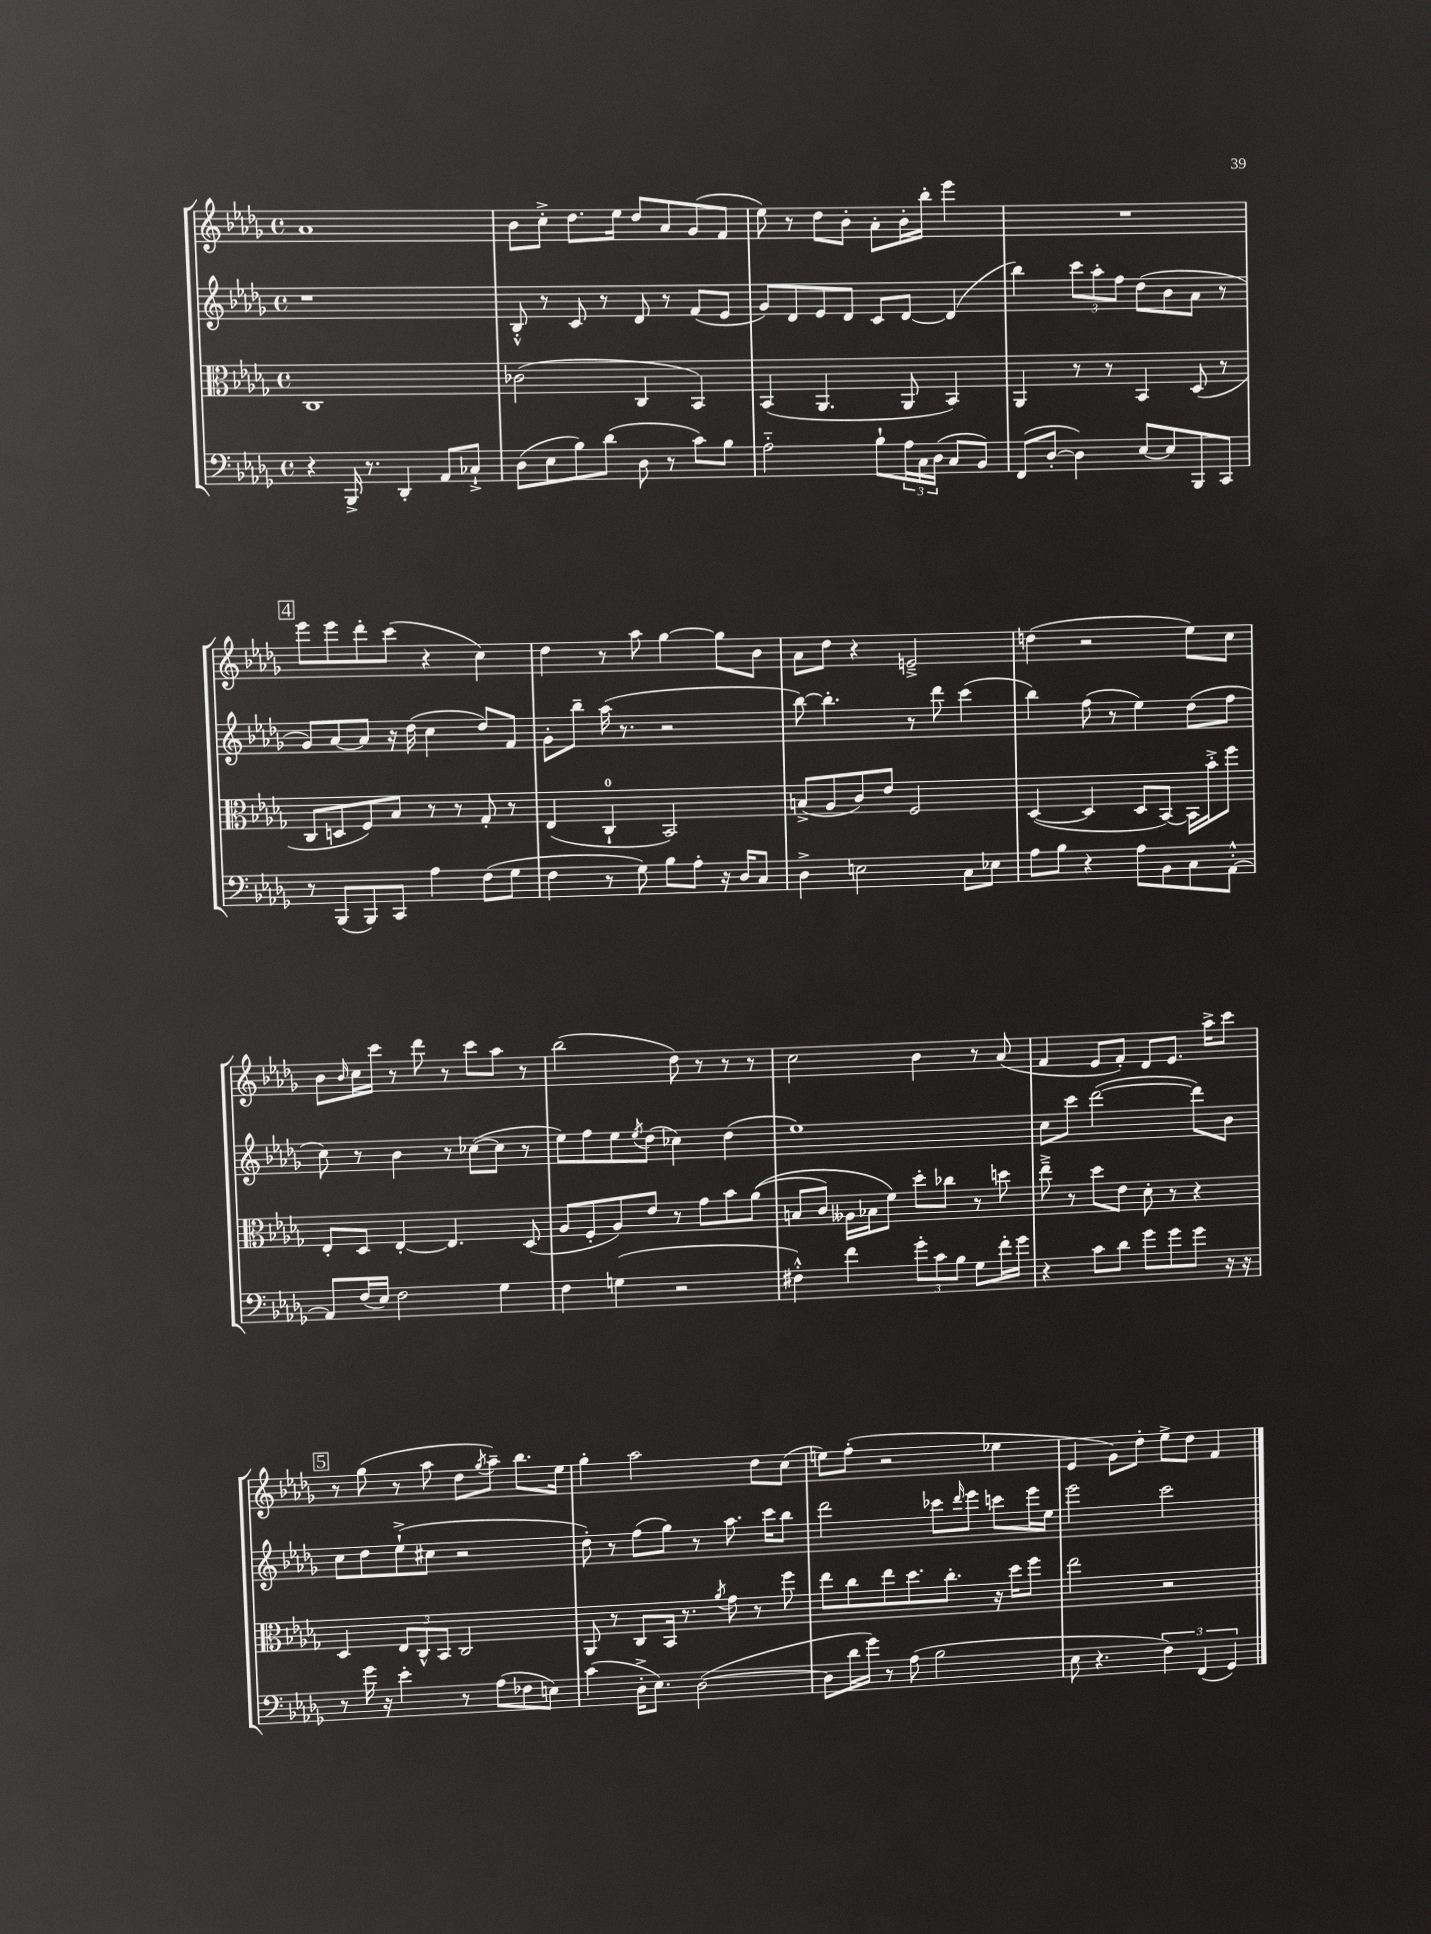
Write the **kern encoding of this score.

**kern	**kern	**kern	**kern
*staff4	*staff3	*staff2	*staff1
*clefF4	*clefC3	*clefG2	*clefG2
*k[b-e-a-d-g-]	*k[b-e-a-d-g-]	*k[b-e-a-d-g-]	*k[b-e-a-d-g-]
*M4/4	*M4/4	*M4/4	*M4/4
*met(c)	*met(c)	*met(c)	*met(c)
4r	1C	1r	1a-
16BBB-^	.	.	.
8.r	.	.	.
4DD-'	.	.	.
8AA-	.	.	.
8C-`^	.	.	.
=	=	=	=
(8D-	(2c-	8B-'^^	8b-
8E-	.	8r	8cc'^
8B-)	.	8c	8.dd-
(8d-	.	8r	.
.	.	.	16ee-
8D-	4C	8d-	8dd-
8r	.	8r	8a-
8c)	4BB-)	(8f	(8g-
8B-	.	8e-	8f
=	=	=	=
2A-'~	(4BB-	8g-)	8ee-)
.	.	8d-	8r
.	4.AA-	8e-	8dd-
.	.	8d-	8b-'
8B-`	.	8c	8a-'
24A-	8AA-	[8d-	16b-'
24C	.	.	.
.	.	.	16bb-'
(24D-	.	.	.
8C	4BB-)	(4d-]	4eee-
8BB-)	.	.	.
=	=	=	=
(8FF	4AA-	4bb-)	1r
[8D-'	.	.	.
4D-])	8r	12ccc	.
.	.	12aa-'	.
.	8r	.	.
.	.	12ff	.
[8E-	4BB-	(8dd-	.
8E-]	.	8b-	.
8BBB-	(8D-	8a-	.
8CC	8r	8r	.
=	=	=	=
8r	8C	8g-)	8eee-
(8BBB-	8D	[8a-	8eee-
8BBB-)	8F)	8a-]	8ddd-'
8CC	8B-	16r	(8ccc
.	.	(16dd-	.
4A-	8r	4cc	4r
.	8r	.	.
(8F	8G-'	8dd-)	4cc)
8G-	8r	8f	.
=	=	=	=
4F	(4E-	8g-'	4dd-
.	.	8bb-~	.
8r	4C`	(16aa-	8r
.	.	8.r	.
8G-)	.	.	8aa-
8B-	2BB-)	2r	[4gg-
8A-'	.	.	.
16r	.	.	8gg-]
16D-	.	.	.
8C	.	.	8b-
=	=	=	=
4D-^	(8B^	[8bb-)	8a-
.	8A-	4.bb-']	8dd-
2E	8c)	.	4r
.	8e-	.	.
.	2F	8r	2e~^
.	.	8ddd-	.
8C	.	(4ccc	.
8E-	.	.	.
=	=	=	=
8A-	([4D-	4bb-)	(4dd
8B-	.	.	.
4r	4D-]	(8ff	2r
.	.	8r	.
8A-	8D-	4ee-)	.
8BB-	[8BB-)	.	.
8C	16BB-]	(8dd-	8ee-)
.	16b-'^	.	.
[8AA-'^^	8ff	8ff	8cc
=	=	=	=
8AA-]	8E-'	8cc)	8b-
.	.	.	16qqb-
(16F	8D-	8r	16cc
16E-)	.	.	16ccc
2F	[4E-'	4b-	8r
.	.	.	8ddd-
.	4.E-]	8r	8r
.	.	([8cc-	8ccc
4G-	.	8cc-]	8aa-
.	(8D-	8r	8r
=	=	=	=
4F	8A-	8ee-)	(2bb-
.	8F'	8ff	.
(4G	8A-)	8ee-	.
.	.	8qee-	.
.	8e-	(8dd-	.
2r	8r	4cc-)	8dd-)
.	8g-	.	8r
.	8b-	(4dd-	8r
.	&((8a-	.	8r
=	=	=	=
4F#'^^)	8B	1ee-)	2cc
.	8c)	.	.
4f	16A--	.	.
.	16B-	.	.
.	8f&)	.	.
12g-'	8dd-'	.	4b-
12c	.	.	.
.	8cc-	.	.
12B-	.	.	.
8G-	8r	.	8r
16f'	8dd	.	(8a-
16g-	.	.	.
=	=	=	=
4r	8ee-~^	8cc	4f
.	8r	8ccc	.
8c	8dd-	([2ddd-	8e-
8d-	8e-	.	8f')
8g-	8d-'	.	8d-
8g-	8r	.	8.e-
8g-	4r	8ddd-])	.
.	.	.	16aa-^
16r	.	8b-	8ccc
16r	.	.	.
=	=	=	=
8r	4D-	8cc	8r
16g-	.	8dd-	(8gg-
16r	.	.	.
4e-'	12E-	(8ee-`^	8r
.	12C^^	.	.
.	.	8cc#	8aa-
.	12BB-	.	.
8r	2C	2r	8dd-
.	.	.	8qgg-
(8A-	.	.	8aa-~)
8F-	.	.	8.bb-
8E)	.	.	.
.	.	.	16ee-
=	=	=	=
(4c	8AA-	8dd-')	4gg-'
.	8r	8r	.
16D-'^	8C	(8ff	2aa-
8.E-)	.	.	.
.	16BB-	8gg-)	.
.	8.r	.	.
([2D-	.	8r	.
.	8qa-	.	.
.	8g-	8.aa-	.
.	8r	.	8dd-
.	.	16ccc	.
.	8ff	8bb-	(8cc
=	=	=	=
8D-]	8ee-	2ddd-	8ee)
16d-	8cc	.	(8ff'
16g-)	.	.	.
8r	8ee-	.	2r
(8A-	8.dd-	.	.
2B-	.	8ccc-	.
.	8.cc'	.	.
.	.	16qqddd-	.
.	.	8eee-	.
.	16r	8ccc	4ee-
.	16dd-	.	.
.	8ff	16eee-	.
.	.	16ee-	.
=	=	=	=
8E-	2ee-	2eee-	4e-
4.r	.	.	.
.	.	.	8g-)
.	.	.	8dd-'
6F)	2r	2ccc	8ee-^
.	.	.	8dd-
(6FF	.	.	.
.	.	.	4f
6GG-)	.	.	.
==	==	==	==
*-	*-	*-	*-
